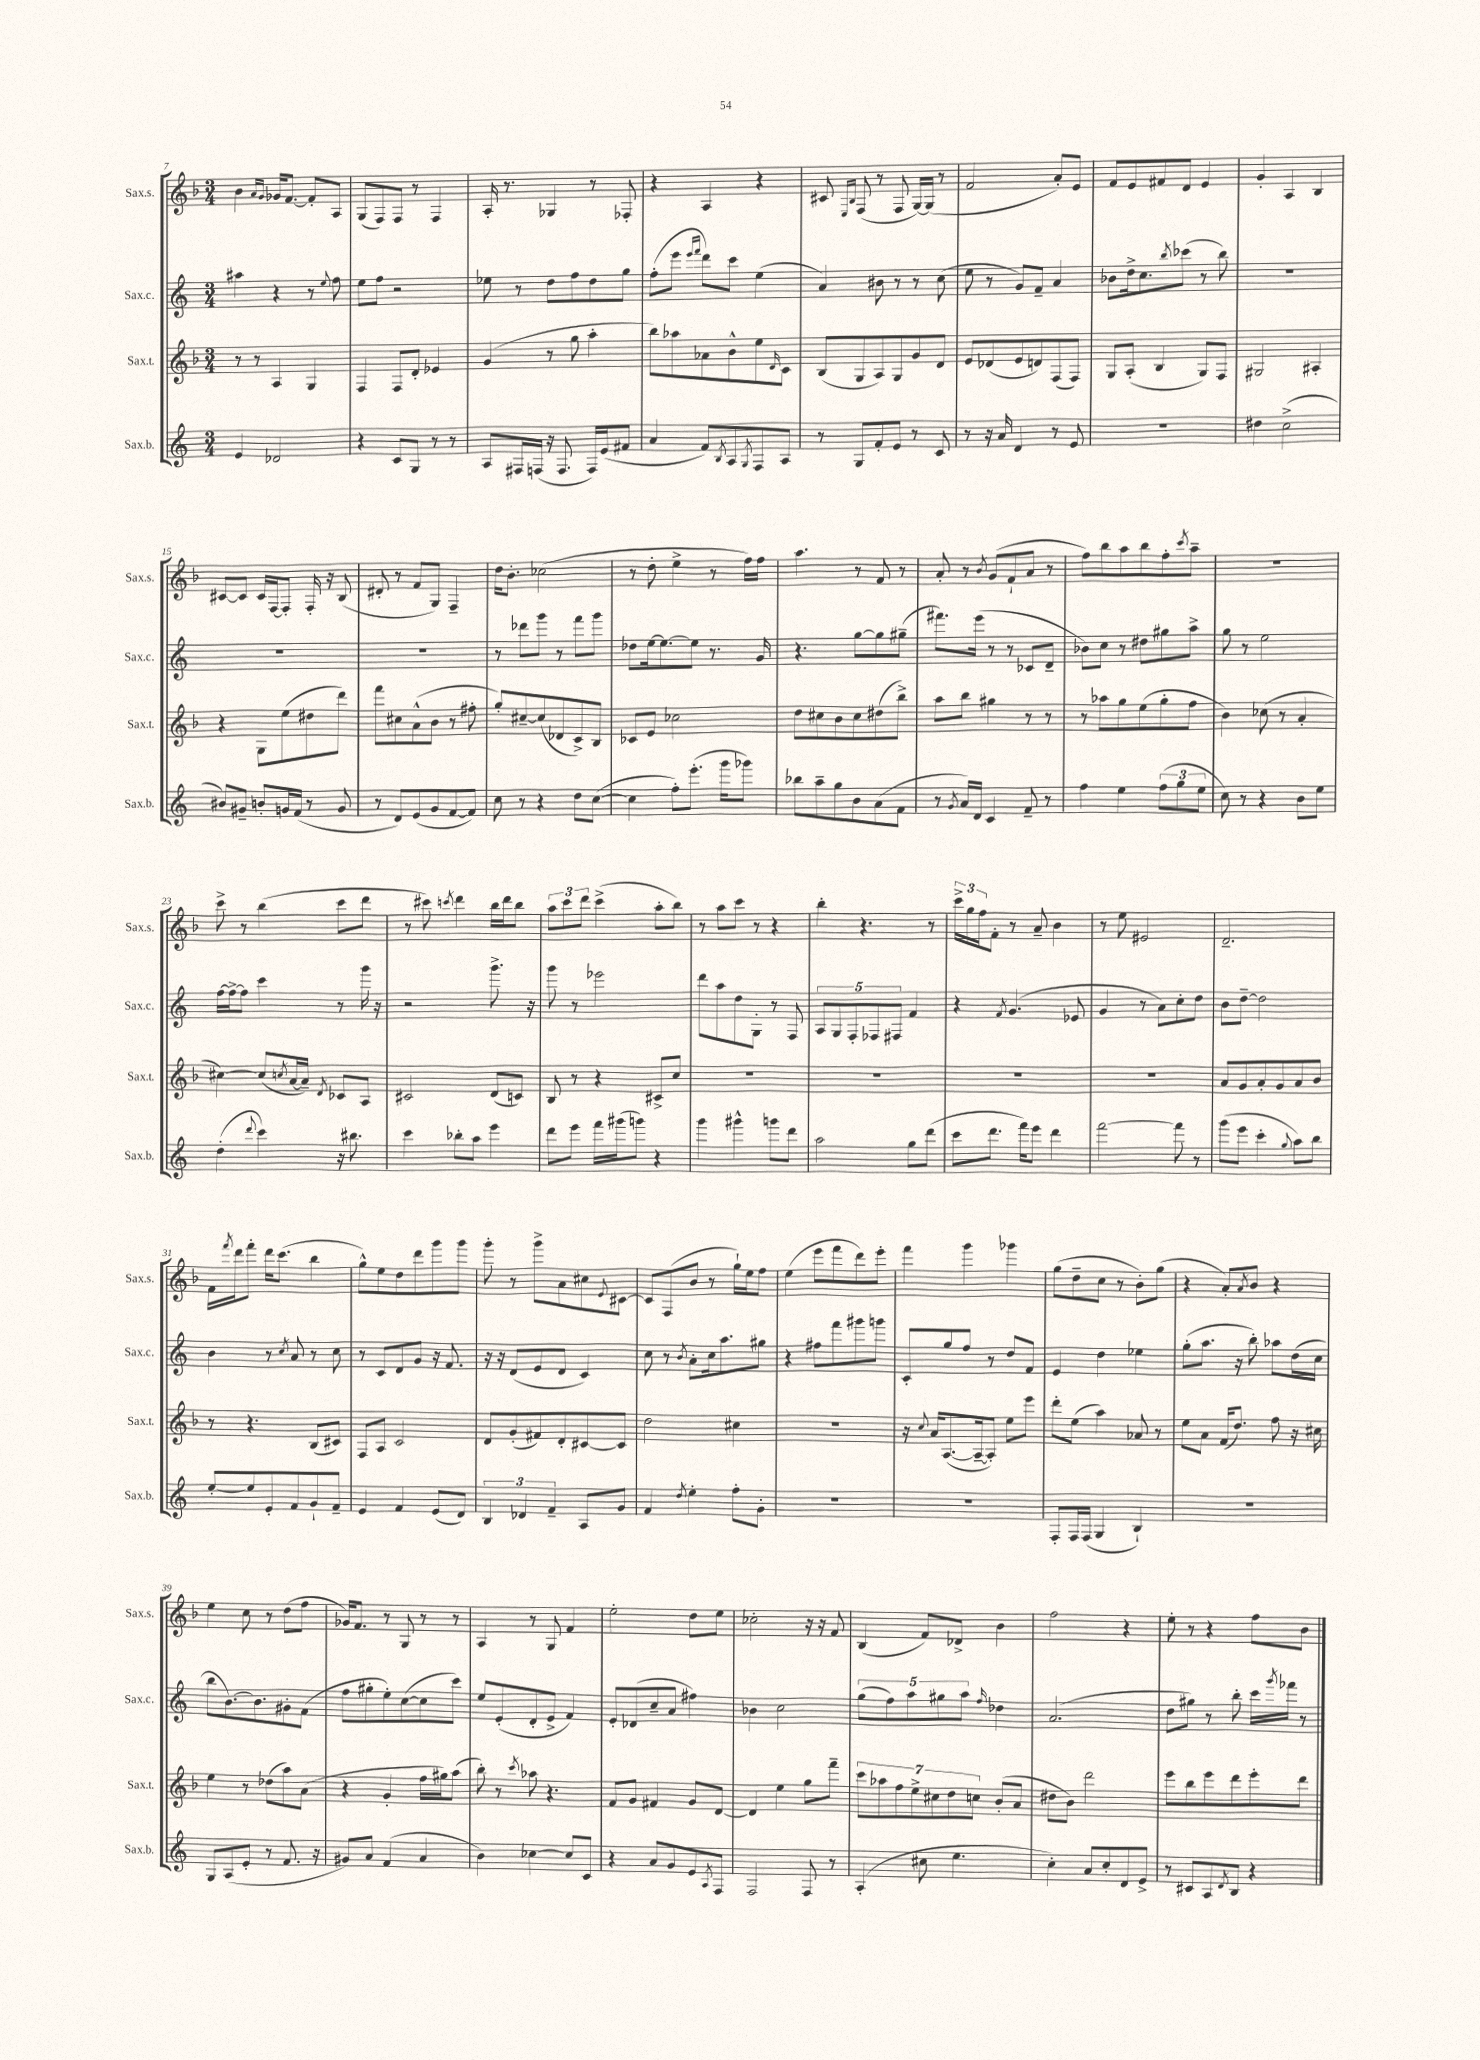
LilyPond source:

<<
\new StaffGroup <<
\new Staff = "s0" \with { instrumentName = "Sax.s." shortInstrumentName = "Sax.s." } {
    \clef treble \key f \major \numericTimeSignature \time 3/4
    bes'4 \grace { a'16 g'16 } ges'16 f'8.~ f'8-. a8 |
    g8( f8) f8 r8 f4 |
    a16-. r8. ges4 r8 fes8-. |
    r4 a4 r4 |
    cis'8 \grace { e16 bes16 } f8( r8 f8 g16~) g16( r8 |
    f'2 a'8-.) e'8 |
    f'8 e'8 fis'8 d'8 e'4 |
    g'4-. a4 bes4 |
    cis'8~ cis'8 cis'16 f16~ f8-. f16-. r16 bes8( |
    dis'8-. r8 f'8 g8) f4-- |
    d''16 bes'8.-. ces''2( |
    r8 d''8-. e''4-> r8 f''16) f''16 |
    a''4. r8 f'8 r8 |
    a'8-. r8 \acciaccatura { bes'8 } g'8( f'8-! a'8 r8 |
    f''8) bes''8 a''8 bes''8 f''8-. \acciaccatura { c'''8 } a''8-- |
    R2. |
    c'''8-> r8 bes''4( c'''8 d'''8 |
    r8 cis'''8) \acciaccatura { c'''8 } d'''4 bes''16 d'''16 bes''8 |
    \tuplet 3/2 { a''8 c'''8 d'''8 } c'''4->( a''8-. bes''8) |
    r8 a''8 c'''8 r8 r4 |
    bes''4-. r4. r8 |
    \tuplet 3/2 { c'''16-> g''16 f''16 } f'8-. r8 a'8-- bes'4 |
    r8 e''8 eis'2 |
    d'2.-- |
    f'16 \acciaccatura { f'''8 } d'''16 f'''8-. d'''16 c'''8.( bes''4 |
    g''8-^) e''8 d''8 d'''8 g'''8 g'''8 |
    g'''8-. r8 g'''8-> a'8 cis''8 \appoggiatura { e'8 } cis'8~ |
    cis'8 f8( bes'8 r8 g''16-!) e''16 f''8 |
    e''4( e'''8 f'''8 d'''8) e'''8-. |
    f'''4 g'''4 ges'''4 |
    g''8( d''8-- c''8 r8 bes'8-.) g''8( |
    r4 a'8-.) \acciaccatura { a'8 } bes'8 r4 |
    e''4 c''8 r8 d''8( f''8 |
    ges'16) f'8. r8 g8 r8 r8 |
    a4 r8 g8 f'4 |
    e''2-. d''8 e''8 |
    ces''2-. r16 r16 f'8 |
    bes4( f'8) des'8-> bes'4 |
    f''2 r4 |
    e''8-. r8 r4 f''8 bes'8 \bar "|." |
}
\new Staff = "s1" \with { instrumentName = "Sax.c." shortInstrumentName = "Sax.c." } {
    \clef treble \key c \major \numericTimeSignature \time 3/4
    ais''4 r4 r8 \appoggiatura { e''8 } f''8 |
    e''8 f''8 r2 |
    ees''8 r8 d''8 f''8 d''8 g''8 |
    f''8-.( e'''8 \grace { e'''16 f'''16 } d'''8) c'''8 e''4( |
    a'4) bis'8 r8 r8 c''8( |
    e''8 r8 g'8) f'8-- a'4 |
    bes'8 d''16-> c''8. \acciaccatura { b''8 } ces'''8( r8 b''8) |
    R2. |
    R2. |
    R2. |
    r8 des'''8 g'''8 r8 f'''8 g'''8 |
    des''8 e''16~ e''8.~ e''8 r8. g'16 |
    r4. g''8~ g''8 gis''8--( |
    fis'''8.) e'''16( r8 r8 ces'8 d'8-- |
    bes'8) c''8 r8 dis''8 gis''8 a''8-> |
    g''8 r8 e''2 |
    f''16~ f''16~-> f''8 c'''4 r8 g'''16 r16 |
    r2 g'''8.-> r16 |
    g'''8 r8 ees'''2 |
    d'''8 a''8 d''8 g8-. r8 f8 |
    \tuplet 5/4 { a8 g8 f8-. fes8 fis8 } f'4 |
    r4 \acciaccatura { f'8 } g'4.( ees'8 |
    g'4 r8 a'8) c''8-. d''8 |
    b'8 d''8~-- d''2 |
    b'4 r8 \acciaccatura { c''8 } a'8 r8 c''8 |
    r8 c'8 d'8 g'8 r16 f'8. |
    r16 r16 d'8( e'8 d'8 c'4) |
    c''8 r8 \acciaccatura { b'8 } a'8-. c''16 a''8. gis''8 |
    r4 fis''8 f'''8 gis'''8 g'''8 |
    c'8-. g''8 f''8 r8 d''8 f'8 |
    e'4 d''4 ees''4 |
    g''8-.( a''8. r16 b''8-.) aes''8 d''16( c''16 |
    b''8 b'8.~) b'8. gis'8-. f'8( |
    f''8 gis''8-. e''8-.) c''8~( c''8 c'''8) |
    e''8 e'8-.( d'8-. e'8-> f'4) |
    e'8-. des'8( c''8-- a'8 fis''4) |
    bes'4 c''2 |
    \tuplet 5/4 { g''8( f''8) a''8 gis''8 a''8 } \grace { f''16 } des''4 |
    a'2.( |
    d''8 gis''8) r8 b''8-. c'''16 \acciaccatura { g'''8 } fes'''16 r8 \bar "|." |
}
\new Staff = "s2" \with { instrumentName = "Sax.t." shortInstrumentName = "Sax.t." } {
    \clef treble \key f \major \numericTimeSignature \time 3/4
    r8 r8 a4 g4 |
    f4 f8 d'8-. ees'4 |
    g'4( r8 g''8 a''4-. |
    bes''8) aes''8 aes'8 bes'8-^ e''8 \grace { d'16 } c'8 |
    bes8( g8 a8) g8 g'8 d'8 |
    e'8 des'8( e'8 d'8) f8( f8) |
    g8 a8-.( bes4 g8) f8 |
    gis2 ais4-. |
    r4 g8 e''8( dis''8 d'''8) |
    f'''8 cis''8 a'8-^( bes'8 r8 fis''8-. |
    g''8-.) cis''8~-- cis''8( des'8 c'8->) bes8 |
    ces'8 e'8 ces''2 |
    d''8 cis''8 bes'8 cis''8 dis''8( bes''8->) |
    a''8 bes''8 gis''4 r8 r8 |
    r8 aes''8 g''8 e''8( g''8-. f''8 |
    bes'4) ces''8( r8 a'4-. |
    cis''4~) cis''8( \acciaccatura { c''8 } a'16~ a'16--) \acciaccatura { d'8 } ces'8 a8 |
    cis'2 d'8( c'8) |
    bes8 r8 r4 cis'8-> c''8 |
    R2. |
    R2. |
    R2. |
    R2. |
    a'8 g'8 a'8-. g'8 a'8 bes'8 |
    r8 r4. bes8( cis'8) |
    f8 a8 c'2 |
    d'8 g'8-.( fis'8) d'8-. cis'8~ cis'8 |
    d''2 cis''4 |
    R2. |
    r16 \appoggiatura { c''8 } a'16 a8.~( a16~-- a8-.) e''8 e'''8 |
    d'''8-. e''8( a''4) aes'8 r8 |
    e''8 a'8 f'16( d''8.) f''8 r16 cis''16 |
    e''4 r8 des''8( a''8) a'8( |
    r4 g'4-. f''16 gis''16) a''8( |
    bes''8-.) r8 \acciaccatura { c'''8 } aes''8 r4. |
    f'8 g'8 fis'4 g'8 d'8~ |
    d'4 e''4 g''8 f'''8-- |
    \tuplet 7/4 { c'''8 aes''8 f''8 e''8-> cis''8 d''8 c''8 } bes'8-.( a'8 |
    dis''8 bes'8) d'''2 |
    e'''8 bes''8 e'''8 d'''8 e'''8-. d'''8 \bar "|." |
}
\new Staff = "s3" \with { instrumentName = "Sax.b." shortInstrumentName = "Sax.b." } {
    \clef treble \key c \major \numericTimeSignature \time 3/4
    e'4 des'2 |
    r4 c'8 g8 r8 r8 |
    a8 fis16 f16( r16 f8. f16) e'16( fis'8 |
    a'4 f'8) \acciaccatura { b8 } a8 \acciaccatura { g8 } f8 a8 |
    r8 g8 f'8-. e'8 r8 c'8 |
    r8 r16 a'16 d'4 r8 e'8 |
    R2. |
    dis''4 c''2->( |
    bis'8) gis'8-- b'8-. g'16 f'16( r8 g'8 |
    r8 d'8) e'8( g'8 f'8~ f'8) |
    c''8 r8 r4 d''8 c''8~( |
    c''4 f''8-.) e'''8.-.( g'''16 ges'''8) |
    bes''8 a''8-- g''8 b'8 a'8( f'8 |
    r8 \acciaccatura { g'8 } a'16) d'16 c'4 f'8-- r8 |
    f''4 e''4 \tuplet 3/2 { f''8( g''8 e''8 } |
    c''8) r8 r4 b'8 e''8 |
    d''4-.( \appoggiatura { d'''8 } c'''4) r16 bis''8. |
    c'''4 bes''8-. a''8 e'''4 |
    d'''8 e'''8 f'''16 gis'''16( g'''8) r4 |
    g'''4 gis'''4-^ g'''8 d'''8 |
    a''2 g''8 d'''8( |
    c'''8 d'''8. f'''16) e'''8 d'''4 |
    f'''2~ f'''8 r8 |
    g'''8( e'''8 c'''4-. \appoggiatura { g''8 } a''8) b''8 |
    e''8~-. e''8 e'8-. f'8 g'8-! f'8-- |
    e'4 f'4 e'8( d'8) |
    \tuplet 3/2 { b4 des'4 f'4-- } a8 g'8 |
    f'4 \acciaccatura { d''8 } e''4-. f''8-. g'8-. |
    R2. |
    R2. |
    f8-. f16 f16( g4 b4-!) |
    R2. |
    g8 a8( e'8-. r8 f'8. r16 |
    gis'8) a'8 f'4( a'4 |
    b'4) ces''4~ ces''8 c'8 |
    r4 a'8 g'8 e'8 \acciaccatura { a8 } f8 |
    f2 f8 r8 |
    a4-.( cis''8 e''4. |
    c''4-.) a'8 c''8-. d'8 e'8-> |
    r8 cis'8 a8 \acciaccatura { d'8 } b8 r4 \bar "|." |
}
>>
>>
\layout { \context { \Score currentBarNumber = #7 } }
